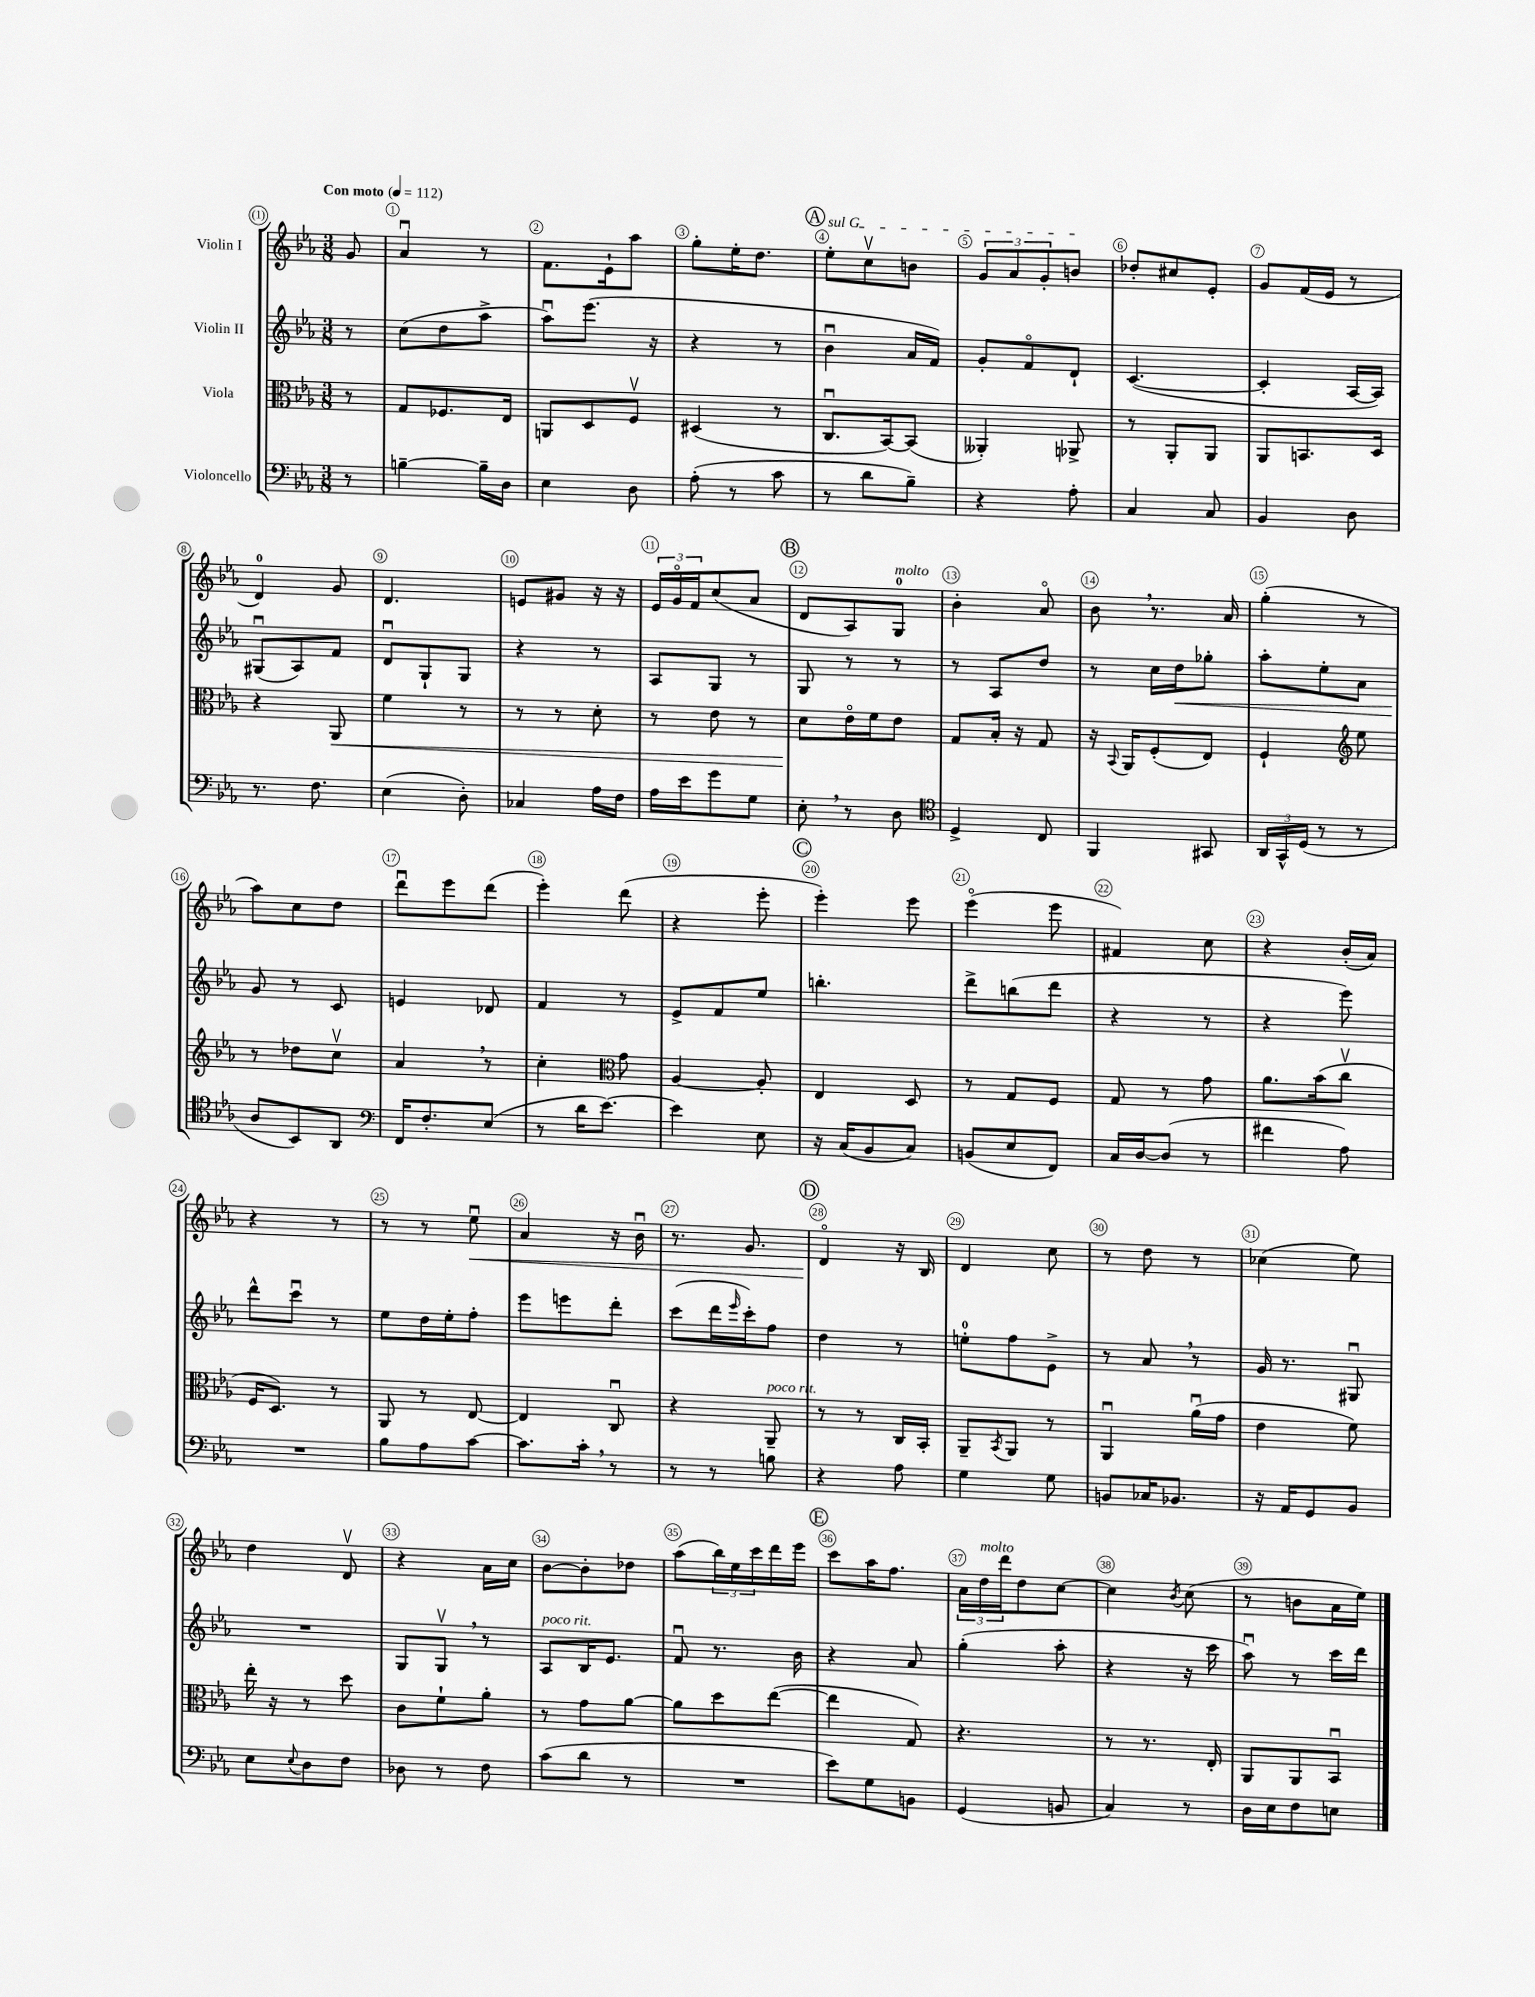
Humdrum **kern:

**kern	**kern	**kern	**kern
*staff4	*staff3	*staff2	*staff1
*clefF4	*clefC3	*clefG2	*clefG2
*k[b-e-a-]	*k[b-e-a-]	*k[b-e-a-]	*k[b-e-a-]
*M3/8	*M3/8	*M3/8	*M3/8
*MM112	*MM112	*MM112	*MM112
8r	8r	8r	8g/
=	=	=	=
[4B~\	8G/L	(8cc\L	4a-u/
.	8.F-/	8dd\	.
16B~\]LL	.	8aa-^\J	8r
16D\JJ	16E-/Jk	.	.
=	=	=	=
4E-\	8AA/L	8aa-u\L)	8.f\L
.	8D/	(8.eee-\J	.
.	.	.	16e-`\k
8D\	8Fv/J	.	8aa-\J
.	.	16r	.
=	=	=	=
(8A-'\	(4D#/	4r	8gg'\L
8r	.	.	16ee-'\K
.	.	.	8.dd\J
8c\	8r	8r	.
=	=	=	=
8r	8.Cu/L	4b-u\	8ee-'\L
8d\L	.	.	8ccv\
.	[16BB-/k)	.	.
8B-~\J)	(8BB-/]J	16a-/LL	8b\J
.	.	16f/JJ)	.
=	=	=	=
4r	4AA--'/)	8g'/L	12g/L
.	.	.	12a-/
.	.	8fo/	.
.	.	.	12g'/
8A-'\	8AA-^/	8d`/J	8b/J
=	=	=	=
4C/	8r	([4.c/	8dd-'/L
.	8AA-'/L	.	8cc#/
8C/	8AA-/J	.	8e-'/J
=	=	=	=
4BB-/	8AA-/L	4c'/]	8g/L
.	8.BB/	.	(16f/L
.	.	.	16e-/JJ
8D\	.	[16A-/LL	8r
.	16D/Jk	16A-/]JJ)	.
=	=	=	=
8.r	4r	(8G#u/L	4d/)
.	.	8A-/)	.
8.F\	.	.	.
.	8AA-/	8f/J	8g/
=	=	=	=
(4E-\	4f\	8du/L	4.d/
.	.	8G`/	.
8D'\)	8r	8G/J	.
=	=	=	=
4C-/	8r	4r	8e/L
.	8r	.	8g#/J
16A-\LL	8d'\	8r	16r
16F\JJ	.	.	16r
=	=	=	=
16A-\LL	8r	8A-/L	24e-/LL
.	.	.	24go/
16e-\J	.	.	.
.	.	.	24f/J
8g\	8e-\	8G/J	(8cc/
8G\J	8r	8r	8a-/J
=	=	=	=
8E-'\	8d\L	8G/	8d/L
8r	16e-o\L	8r	8A-/)
.	16f\J	.	.
8D\	8e-\J	8r	8G/J
=	=	=	=
*clefC4	*	*	*
4D^/	8G/L	8r	4b-'\
.	16B-'/Jk	8A-/L	.
.	16r	.	.
8C/	8G/	8dd/J	8a-o/
=	=	=	=
4FF/	16r	8r	8b-\
.	8qqBB-/	.	.
.	16AA-/LK	.	.
.	(8F'/	16cc\LL	8.r
.	.	16dd\J	.
8GG#/	8E-/J)	8gg-'\J	.
.	.	.	16a-/
=	=	=	=
24AA-/LL	4F`/	8aa-'\L	(4gg'\
24GG^^/	.	.	.
(24D/JJ	.	.	.
8r	.	8ee-'\	.
*	*clefG2	*	*
8r	8ee-\	8a-\J	8r
=	=	=	=
8A-/L	8r	8g/	8aa-\L)
8BB-/)	8dd-\L	8r	8cc\
8AA-/J	8ccv\J	8c/	8dd\J
=	=	=	=
*clefF4	*	*	*
16FF/LK	4a-/	4e/	8dddu\L
8.F'/	.	.	.
.	.	.	8eee-\
(8E-/J	8r	8d-/	(8ddd\J
=	=	=	=
8r	4cc'\	4f/	4eee-'\)
16d\LK	.	.	.
[8.e-\J)	.	.	.
*	*clefC3	*	*
.	8g\	8r	(8ddd\
=	=	=	=
4e-\]	[4A-/	8e-^/L	4r
.	.	8f/	.
8E-\	8A-'/]	8ee-/J	8eee-'\
=	=	=	=
16r	4E-/	4.bb'\	4eee-'\)
(16C/LK	.	.	.
8BB-/	.	.	.
8C/J)	8D/	.	8eee-\
=	=	=	=
(8BB/L	8r	8ddd^\L	(4eee-o\
8E-/	8G/L	(8bb\	.
8FF/J)	8F/J	8ddd\J	8eee-\
=	=	=	=
16C/LL	8G/	4r	4f#/)
[16D/J	.	.	.
(8D/]J	8r	.	.
8r	8g\	8r	8cc\
=	=	=	=
4f#\	8.a-\L	4r	4r
.	(16b-\k	.	.
8A-\)	8ccv\J	8eee-\)	(16b-'/LL
.	.	.	16a-/JJ)
=	=	=	=
4.r	16F/LK	8ddd^^\L	4r
.	8.D/J)	.	.
.	.	8cccu\J	.
.	8r	8r	8r
=	=	=	=
8B-\L	8AA-/	8ee-\L	8r
8A-\	8r	16dd\L	8r
.	.	16ee-'\J	.
[8c\J	[8E-/	8ff'\J	8ee-u\
=	=	=	=
8.c\]L	4E-/]	8eee-\L	4a-/
.	.	8eee\	.
16c'\Jk	.	.	.
8r	8Cu/	8ddd'\J	16r
.	.	.	16b-u\
=	=	=	=
8r	4r	(8ccc\L	8.r
8r	.	16ddd\L	.
.	.	16qqeee-/	.
.	.	16ccc'\J)	8.g/
8B\	8AA-~/	8ff\J	.
=	=	=	=
4r	8r	4dd\	4do/
.	8r	.	.
8A-\	16C/LL	8r	16r
.	16BB-'/JJ	.	16B-/
=	=	=	=
4G\	8AA-~/L	8ee'\L	4d/
.	8qBB-/	.	.
.	8AA-/J	8ff\	.
8G\	8r	8e-^\J	8cc\
=	=	=	=
8BB/L	4AA-u/	8r	8r
16C-/K	.	8a-/	8dd\
8.BB-/J	.	.	.
.	(16a-u\LL	8r	8r
.	16g\JJ	.	.
=	=	=	=
16r	4e-\	16g/	(4cc-\
16AA-/LK	.	8.r	.
8GG/	.	.	.
8BB-/J	8f\)	8G#u/	8ee-\)
=	=	=	=
8E-\L	16ee-'\	4.r	4dd\
.	16r	.	.
8qqE-/	.	.	.
8D\	8r	.	.
8F\J	8dd\	.	8dv/
=	=	=	=
8D-\	8c\L	8G/L	4r
8r	8f`\	8Gv/J	.
8F\	8a-'\J	8r	16a-\LL
.	.	.	16cc\JJ
=	=	=	=
(8c\L	8r	8A-/L	[8b-\L
8d\J	8g\L	16B-/K	8b-'\]
.	.	8.e-/J	.
8r	[8a-\J	.	8dd-\J
=	=	=	=
4.r	8a-\]L	8fu/	(8aa-\L
.	8dd\	8.r	24bb-\L)
.	.	.	24ee-\
.	.	.	24ccc\
.	([8ee-\J	.	16ddd\
.	.	16b-\	16eee-\JJ
=	=	=	=
8e-\L)	4ee-\]	4r	8ccc\L
8G\	.	.	16aa-\K
.	.	.	8.ff\J
8BB\J	8G/)	8a-/	.
=	=	=	=
(4GG/	4.r	(4gg'\	24a-\LL
.	.	.	24dd\
.	.	.	24ddd\J
.	.	.	8dd\
8BB/	.	8aa-'\	[8cc\J
=	=	=	=
4C/)	8r	4r	4cc\]
.	8.r	.	.
.	.	.	8qb-/
8r	.	16r	(8cc\
.	16E-'/	16ccc\	.
=	=	=	=
16D\LL	8AA-/L	8aa-u\)	8r
16E-\J	.	.	.
8F\	8AA-/	8r	8b\L
8E\J	8BB-u/J	16ccc\LL	16a-\L
.	.	16ddd\JJ	16ee-\JJ)
==	==	==	==
*-	*-	*-	*-
